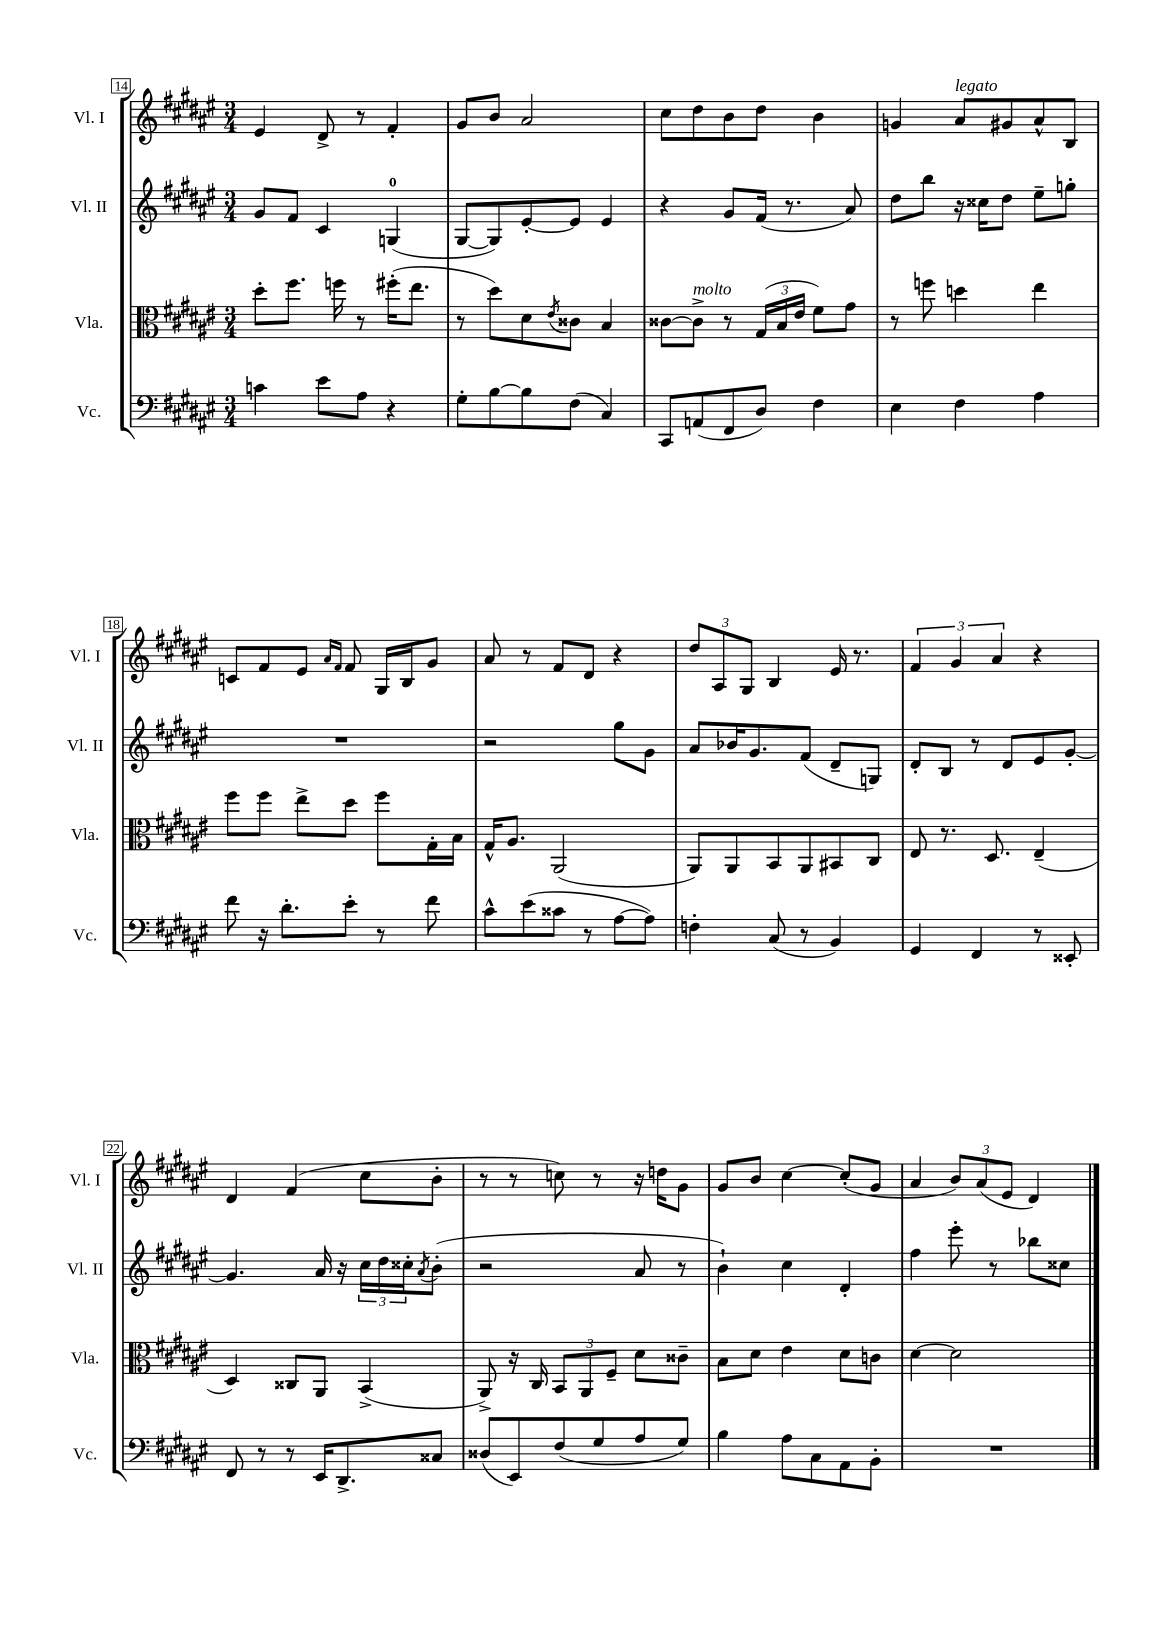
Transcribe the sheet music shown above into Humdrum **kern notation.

**kern	**kern	**kern	**kern
*part4	*part3	*part2	*part1
*staff4	*staff3	*staff2	*staff1
*I"Vc.	*I"Vla.	*I"Vl. II	*I"Vl. I
*I'Vc.	*I'Vla.	*I'Vl. II	*I'Vl. I
*clefF4	*clefC3	*clefG2	*clefG2
*k[f#c#g#d#a#e#]	*k[f#c#g#d#a#e#]	*k[f#c#g#d#a#e#]	*k[f#c#g#d#a#e#]
*M3/4	*M3/4	*M3/4	*M3/4
=14	=14	=14	=14
4cn\	8dd#'\L	8g#/L	4e#/
.	8.ff#\J	8f#/J	.
8e#\L	.	4c#/	8d#^/
.	16ffn\	.	.
8A#\J	8r	.	8r
4r	(16ff#X'\KL	(4Gn/	4f#'/
.	8.ee#\J	.	.
=15	=15	=15	=15
8G#'\L	8r	[8G#/L	8g#/L
[8B\	8dd#\L)	8G#/])	8b/J
8B\]	8d#\	[8e#'/	2a#/
.	8qe#/	.	.
(8F#\J	8c##X\J	8e#/J]	.
4C#/)	4B/	4e#/	.
=16	=16	=16	=16
8CC#/L	[8c##X\L	4r	8cc#\L
!	!LO:TX:a:i:t=molto	!	!
(8AAn/	8c##^\J]	.	8dd#\
8FF#/	8r	8g#/L	8b\
8D#/J)	(24G#/LL	(16f#/Jk	8dd#\J
.	24B/	.	.
.	.	8.r	.
.	24e#/JJ	.	.
4F#\	8f#\L)	.	4b\
.	8g#\J	8a#/)	.
=17	=17	=17	=17
4E#\	8r	8dd#\L	4gn/
.	8ffn\	8bb\J	.
!	!	!	!LO:TX:a:i:t=legato
4F#\	4ddn\	16r	8a#/L
.	.	16cc##X\KL	.
.	.	8dd#\J	8g#X/
4A#\	4ee#\	8ee#~\L	8a#^^/
.	.	8ggn'\J	8B/J
!!LO:LB:g=z
=18	=18	=18	=18
8f#\	8ff#\L	2.r	8cn/L
16r	8ff#\J	.	8f#/
8.d#'\L	.	.	.
.	8ee#^\L	.	8e#/J
.	.	.	16qqa#/LL
.	.	.	16qqf#/JJ
8e#'\J	8dd#\J	.	8f#/
8r	8ff#\L	.	16G#/LL
.	.	.	16B/J
8f#\	16G#'\L	.	8g#/J
.	16B\JJ	.	.
=19	=19	=19	=19
8c#^^\L	16G#^^/KL	2r	8a#/
.	8.A#/J	.	.
(8e#\	.	.	8r
8c##X\J	(2AA#/	.	8f#/L
8r	.	.	8d#/J
[8A#\L	.	8gg#\L	4r
8A#\J])	.	8g#\J	.
=20	=20	=20	=20
4Fn'\	8AA#/L)	8a#/L	12dd#/L
.	.	.	12A#/
.	8AA#/	16b-X/K	.
.	.	.	12G#/J
.	.	8.g#/	.
(8C#/	8BB/	.	4B/
8r	8AA#/	(8f#/J	.
4BB/)	8BB#X/	8d#~/L	16e#/
.	.	.	8.r
.	8C#/J	8Gn/J)	.
=21	=21	=21	=21
4GG#/	8E#/	8d#'/L	6f#/
.	8.r	8B/J	.
.	.	.	6g#/
4FF#/	.	8r	.
.	8.D#/	.	.
.	.	.	6a#/
.	.	8d#/L	.
8r	(4E#~/	8e#/	4r
8EE##X'/	.	[8g#'/J	.
!!LO:LB:g=z
=22	=22	=22	=22
8FF#/	4D#/)	4.g#/]	4d#/
8r	.	.	.
8r	8C##X/L	.	(4f#/
16EE#/KL	8AA#/J	16a#/	.
8.DD#^/	.	16r	.
.	(4BB^/	24cc#\LL	8cc#\L
.	.	24dd#\	.
.	.	24cc##X'\J	.
.	.	8qa#/	.
8C##X/J	.	(8b'\J	8b'\J
=23	=23	=23	=23
(8D##X/L	8AA#^/)	2r	8r
8EE#/)	16r	.	8r
.	16C#/	.	.
(8F#/	12BB/L	.	8ccn\)
.	12AA#/	.	.
8G#/	.	.	8r
.	12F#~/J	.	.
8A#/	8d#\L	8a#/	16r
.	.	.	16ddn\KL
8G#/J)	8c##X~\J	8r	8g#\J
=24	=24	=24	=24
4B\	8B\L	4b`\)	8g#/L
.	8d#\J	.	8b/J
8A#\L	4e#\	4cc#\	[4cc#\
8C#\	.	.	.
8AA#\	8d#\L	4d#'/	(8cc#'/L]
8BB'\J	8cn\J	.	8g#/J
=25	=25	=25	=25
2.r	[4d#\	4ff#\	4a#/
.	2d#\]	8eee#'\	12b/L)
.	.	.	(12a#/
.	.	8r	.
.	.	.	12e#/J
.	.	8bb-X\L	4d#/)
.	.	8cc##X\J	.
==	==	==	==
*-	*-	*-	*-
